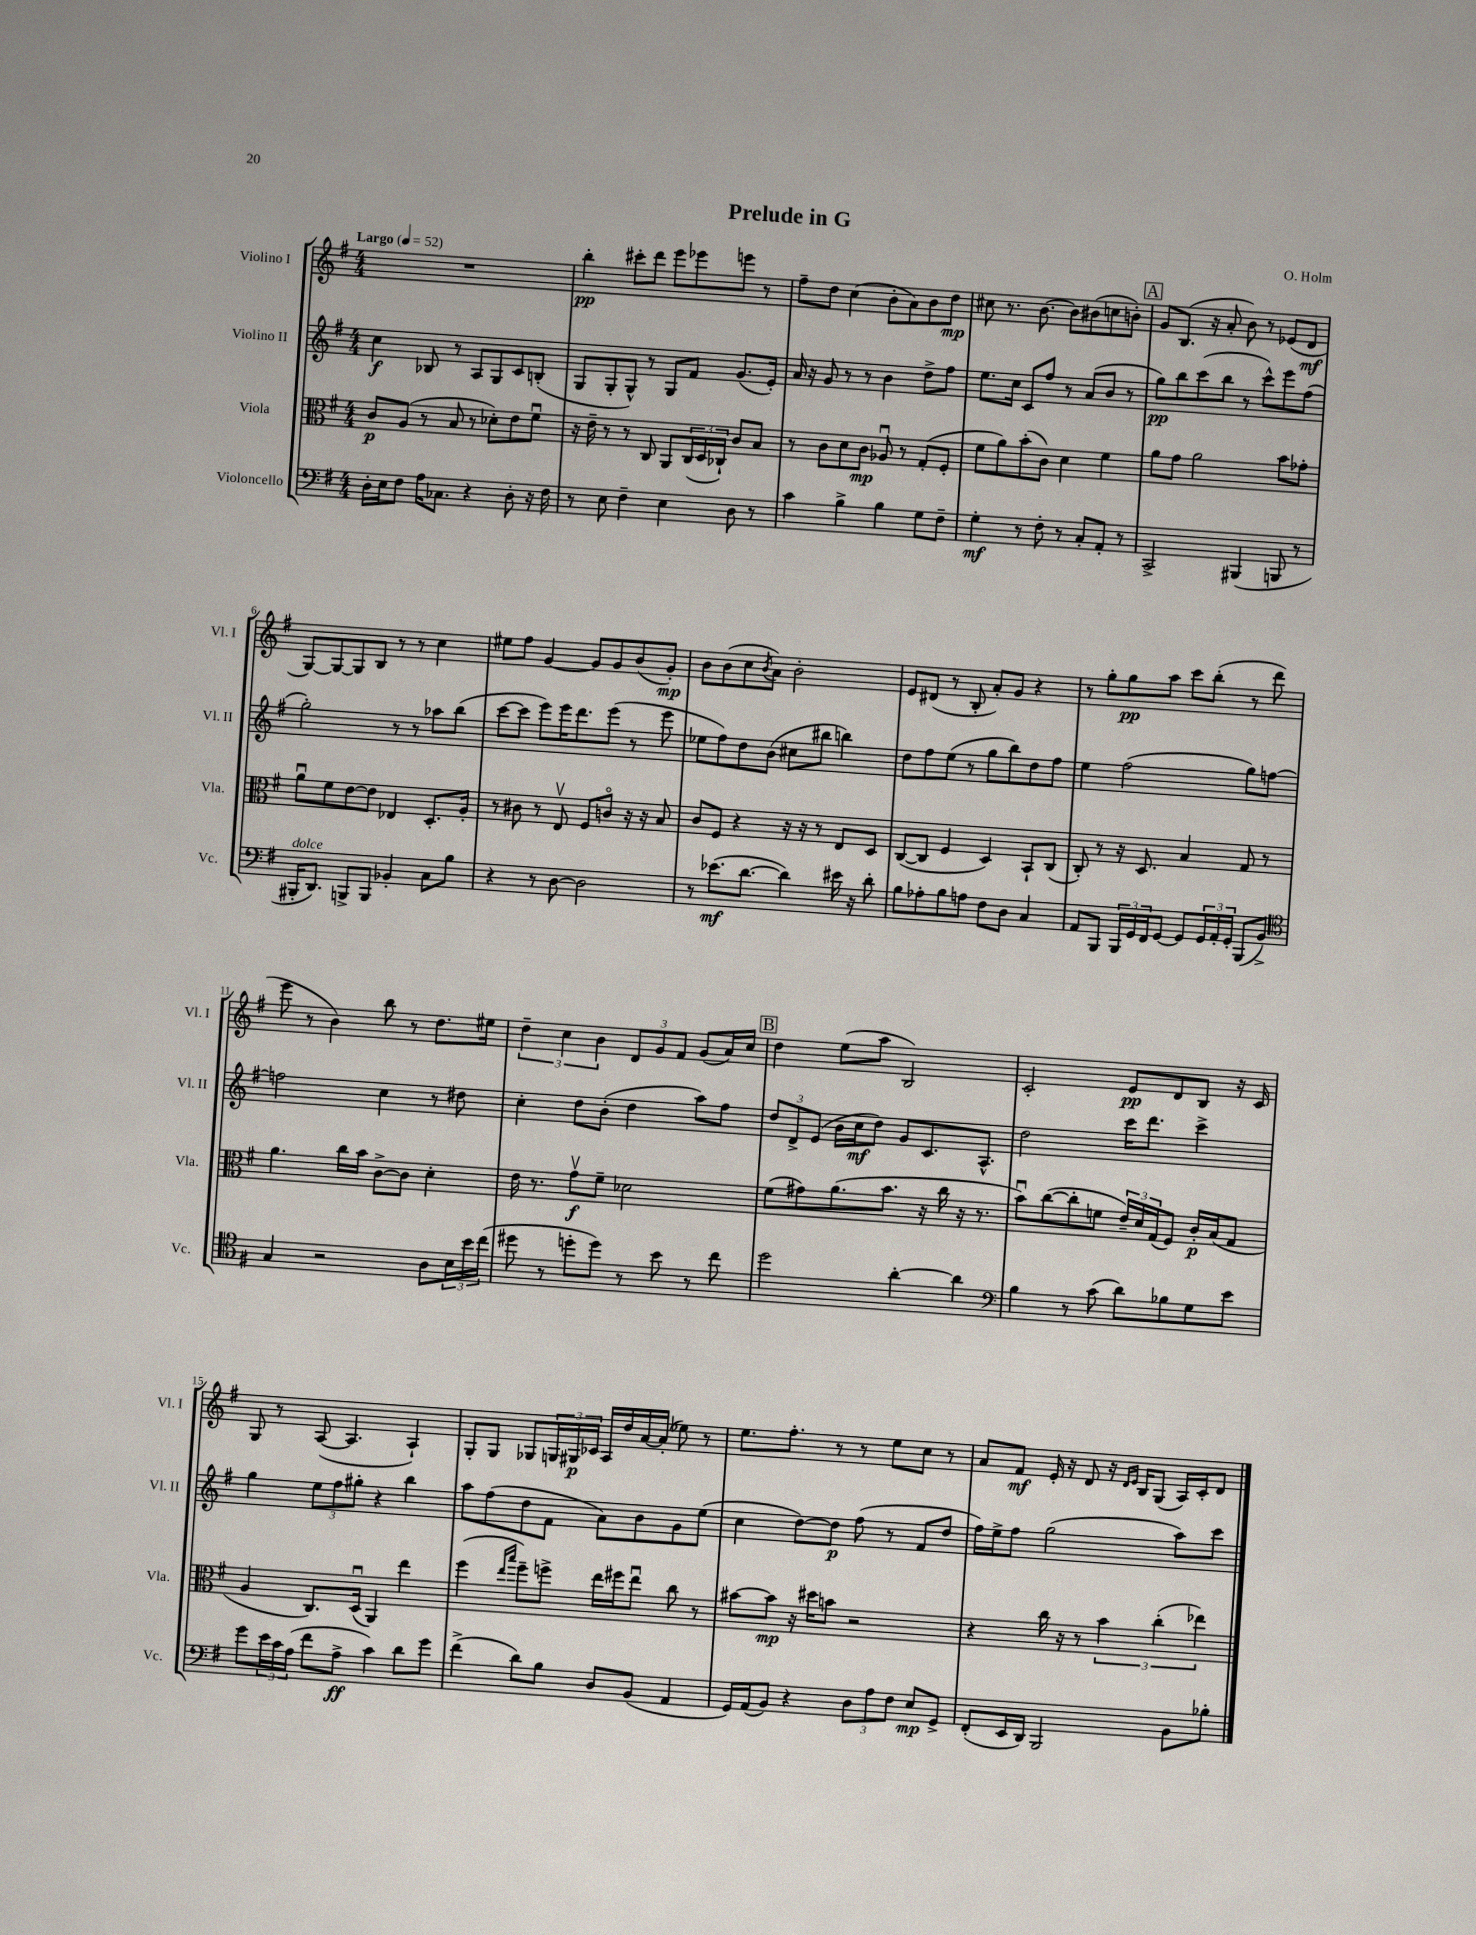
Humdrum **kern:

**kern	**kern	**kern	**kern
*staff4	*staff3	*staff2	*staff1
*clefF4	*clefC3	*clefG2	*clefG2
*k[f#]	*k[f#]	*k[f#]	*k[f#]
*M4/4	*M4/4	*M4/4	*M4/4
*MM52	*MM52	*MM52	*MM52
16D'\LL	8c/L	4cc\	1r
16E\J	.	.	.
8F#\J	(8A/J	.	.
16A\LK	8r	8B-/	.
8.C-\J	.	.	.
.	8B/	8r	.
4r	8r	8A/L	.
.	8d-'\L)	8G/	.
8D'\	8e\	8c/	.
16r	8f#u\J	(8B'/J	.
16F#\	.	.	.
=	=	=	=
8r	16r	8G/L	4bb'\
.	16e~\	.	.
8E\	8r	8G'/	.
4F#~\	8r	8G^^/J)	8ccc#'\L
.	8C/	8r	8ddd\J
4E\	8AA/L	8G/L	8eee\L
.	(24C/L	8f#/J	8eee-\
.	24D/	.	.
.	24C-`/JJ)	.	.
8D\	8c/L	(8.g/L	8eee\J
8r	8B/J	.	8r
.	.	16e'/Jk)	.
=	=	=	=
4c\	8r	16a/	8ff#~\L
.	.	16r	.
.	8c\L	8g/	8dd\J
4B^\	8d\	8r	(4cc\
.	8c\J	8r	.
4B\	8A-u/	4b\	8b'\L
.	8r	.	8a\)
8G\L	(8G'/L	8dd^\L	8b\
8F#~\J	8F#'/J	8ff#\J	8dd\J
=	=	=	=
4G'\	8f#\L	8.ee\L	8cc#\
.	8a\)	.	8.r
.	.	16cc\Jk	.
8r	(8b'\	8c/L	.
.	.	.	[8.b\
8F#'\	8c\J)	8ff#/J	.
8r	4d\	8r	8b\]L
8C'/L	.	(8a/L	(8b#\
8AA'/J	4f#\	8b/J	8cc\
8r	.	8r	8b'\J)
=	=	=	=
2CC^/	8a\L	8gg\L)	8g/L
.	8g\J	8bb\	(8.B/J
.	2a\	(8ccc\	.
.	.	.	16r
.	.	8bb\J	8a'/
(4BBB#/	.	8r	8b\)
.	.	8ccc^^\L)	8r
8BBB/	8b\L	8eee\	(8e-/L
8r	8g-'\J	(8ff#\J	8d/J
=	=	=	=
16BBB#'/LK	8au\L	2gg'\)	[8G/L)
8.DD/J)	.	.	.
.	8f#\	.	8G/_
8BBB^/L	[8e\	.	8G/]
8BBB/J	8e\]J	.	8B/J
4BB-'/	4E-/	8r	8r
.	.	8r	8r
8C\L	8.D'/L	8aa-\L	4cc\
8B\J	.	(8bb\J	.
.	16A'/Jk	.	.
=	=	=	=
4r	8r	[8ccc\L	8ee#\L
.	8c#\	8ccc\]J	8ff#\J
8r	8r	8eee\L)	[4g/
[8D\	8Ev/	16eee\K	.
.	.	8.ddd\	.
2D\]	8F#/L	.	8g/]L
.	8co/J	(8eee\J	8g/
.	16r	8r	(8b/
.	16r	.	.
.	8B/	8eee\	8g'/J)
=	=	=	=
8r	8c/L	8ee-\L	8b\L
(8.e-\L	8F#/J	8ff#\)	(8b\
.	4r	8dd\	8cc\
[8.d\J	.	.	.
.	.	.	8qb/
.	.	(8b\J	8a\J)
4d\])	16r	8cc#\L	2b'\
.	16r	.	.
.	8r	8bb#\J	.
16e#\	8E/L	4bb\)	.
16r	.	.	.
8d'\	8D/J	.	.
=	=	=	=
8B\L	([8C/L	8dd\L	8e/L
8A-'\	8C/]J	8ff#\	(8d#/J
8B\	4F#/	(8ee\J	8r
8A\J	.	8r	8B'/
8F#\L	4D/)	8gg\L	8a'/L)
8D\J	.	8bb\)	8g/J
4C/	8BB`/L	8dd\	4r
.	(8C/J	8ff#\J	.
=	=	=	=
8AA/L	8C'/)	4ee\	8r
8BBB/J	8r	.	8gg'\L
24BBB/LL	16r	(2ff#\	8gg\
24GG/	.	.	.
.	8.D/	.	.
24FF#/J	.	.	.
[8GG/J	.	.	8aa\J
8GG/]L	4B/	.	8ccc\L
24GG/L	.	.	(8bb'\J
24AA'/	.	.	.
24GG'/JJ	.	.	.
(8BBB/L	8G/	8gg\L)	8r
8BB^/J)	8r	[8ff\J	8ddd\
=	=	=	=
*clefC4	*	*	*
4G/	4.a\	2ff\]	8eee\
.	.	.	8r
2r	.	.	4b\)
.	16cc\LL	.	.
.	16b\JJ	.	.
.	[8c^\L	4cc\	8bb\
.	8c\]J	.	8r
8A\L	4d'\	8r	8.dd\L
24B\L	.	8dd#\	.
24b\	.	.	.
.	.	.	16ee#\Jk
(24cc\JJ	.	.	.
=	=	=	=
8dd#\	16e\	4cc'\	6dd~\
.	8.r	.	.
8r	.	.	.
.	.	.	6cc\
8dd'\L	8gv\L	8dd\L	.
.	.	.	6b\
8dd\J)	8f#~\J	(8b'\J	.
8r	2d-\	4dd\	12d/L
.	.	.	12g/
8b\	.	.	.
.	.	.	12f#/J
8r	.	8aa\L)	(8g/L
8cc\	.	8ff#\J	16a/L)
.	.	.	16cc/JJ
=	=	=	=
2dd\	(8f#\L	12dd/L	4dd\
.	.	12d^/	.
.	8g#\)	.	.
.	.	(12e/J	.
.	(8.a\	16b\LL	(8ee\L
.	.	16cc\J	.
.	.	8dd\J)	8aa\J
.	8.b\J	.	.
[4a'\	.	8g/L	2B/)
.	16r	8.c/	.
.	16cc\	.	.
4a\]	16r	.	.
.	8.r	8.A^^/J	.
=	=	=	=
*clefF4	*	*	*
4B\	8bu\L)	2dd\	2c'/
.	([8cc\	.	.
8r	8cc'\]	.	.
(8c\	8f\J	.	.
8d\L)	24e~/LL)	16ccc\LK	8e/L
.	24d/	.	.
.	.	8.ddd\J	.
.	(24G/J	.	.
8B-\	8F#/J)	.	8d/
8G\	16c'/LL	4ccc^\	8B/J
.	(16B/J	.	.
8e\J	8G/J	.	16r
.	.	.	16c/
=	=	=	=
8g\L	4A/	4gg\	8G/
24e\L	.	.	8r
24c\	.	.	.
(24A\JJ	.	.	.
8f#\L	8.C/L)	12ee\L	([8A/
.	.	12ff#\	.
8A^\J	.	.	4.A/]
.	.	12gg#'\J	.
.	(16Du/Jk	.	.
4c\)	4AA/)	4r	.
8d\L	4ee\	4bb\	4A`/)
8g\J	.	.	.
=	=	=	=
(4f#^\	(4ff#\	8aa\L	8G'/L
.	.	(8ff#\	8G/J
.	16qqee/LL	.	.
.	16qqbb/JJ	.	.
8d\L)	8ff#~\L)	8dd\	8G-/L
8B\J	8ff^\J	8f#\J	24G/L
.	.	.	24G#/
.	.	.	24c-/JJ
8D/L	16ee\LL	8a\L)	16A/LL
.	16ff#\J	.	16dd/
(8BB/J	8eeu\J	8b\	[16a/
.	.	.	(16a'/]JJ
4AA/	8cc\	8g\	8ee-\)
.	8r	(8ee\J	8r
=	=	=	=
16GG/LL)	[8b#\L	4cc\	8.ee\L
(16AA/J	.	.	.
8BB/J)	8b#\]J	.	.
.	.	.	8.ff#'\J
4r	16r	[8dd\L)	.
.	16dd#\LK	.	.
.	8b\J	8dd\]J	8r
12D\L	2r	(8ff#\	8r
12A\	.	.	.
.	.	8r	8ee\L
12F#\J	.	.	.
8E/L	.	8f#/L	8cc\J
8GG^/J	.	8dd/J	8r
=	=	=	=
(8FF#'/L	4r	16ff#\LL)	8a/L
.	.	16ee^\J	.
16EE/L	.	8ff#\J	8f#/J
16DD/JJ)	.	.	.
2BBB/	16cc\	(2gg\	16e'/
.	16r	.	16r
.	8r	.	8d/
.	6b\	.	16r
.	.	.	16qqd/LL
.	.	.	16qqe/JJ
.	.	.	16B/LK
.	.	.	(8G/J
.	(6cc'\	.	.
8BB\L	.	8aa\L)	16A/LL)
.	.	.	16c'/J
.	6ee-\)	.	.
8B-'\J	.	8ccc\J	8d/J
==	==	==	==
*-	*-	*-	*-
